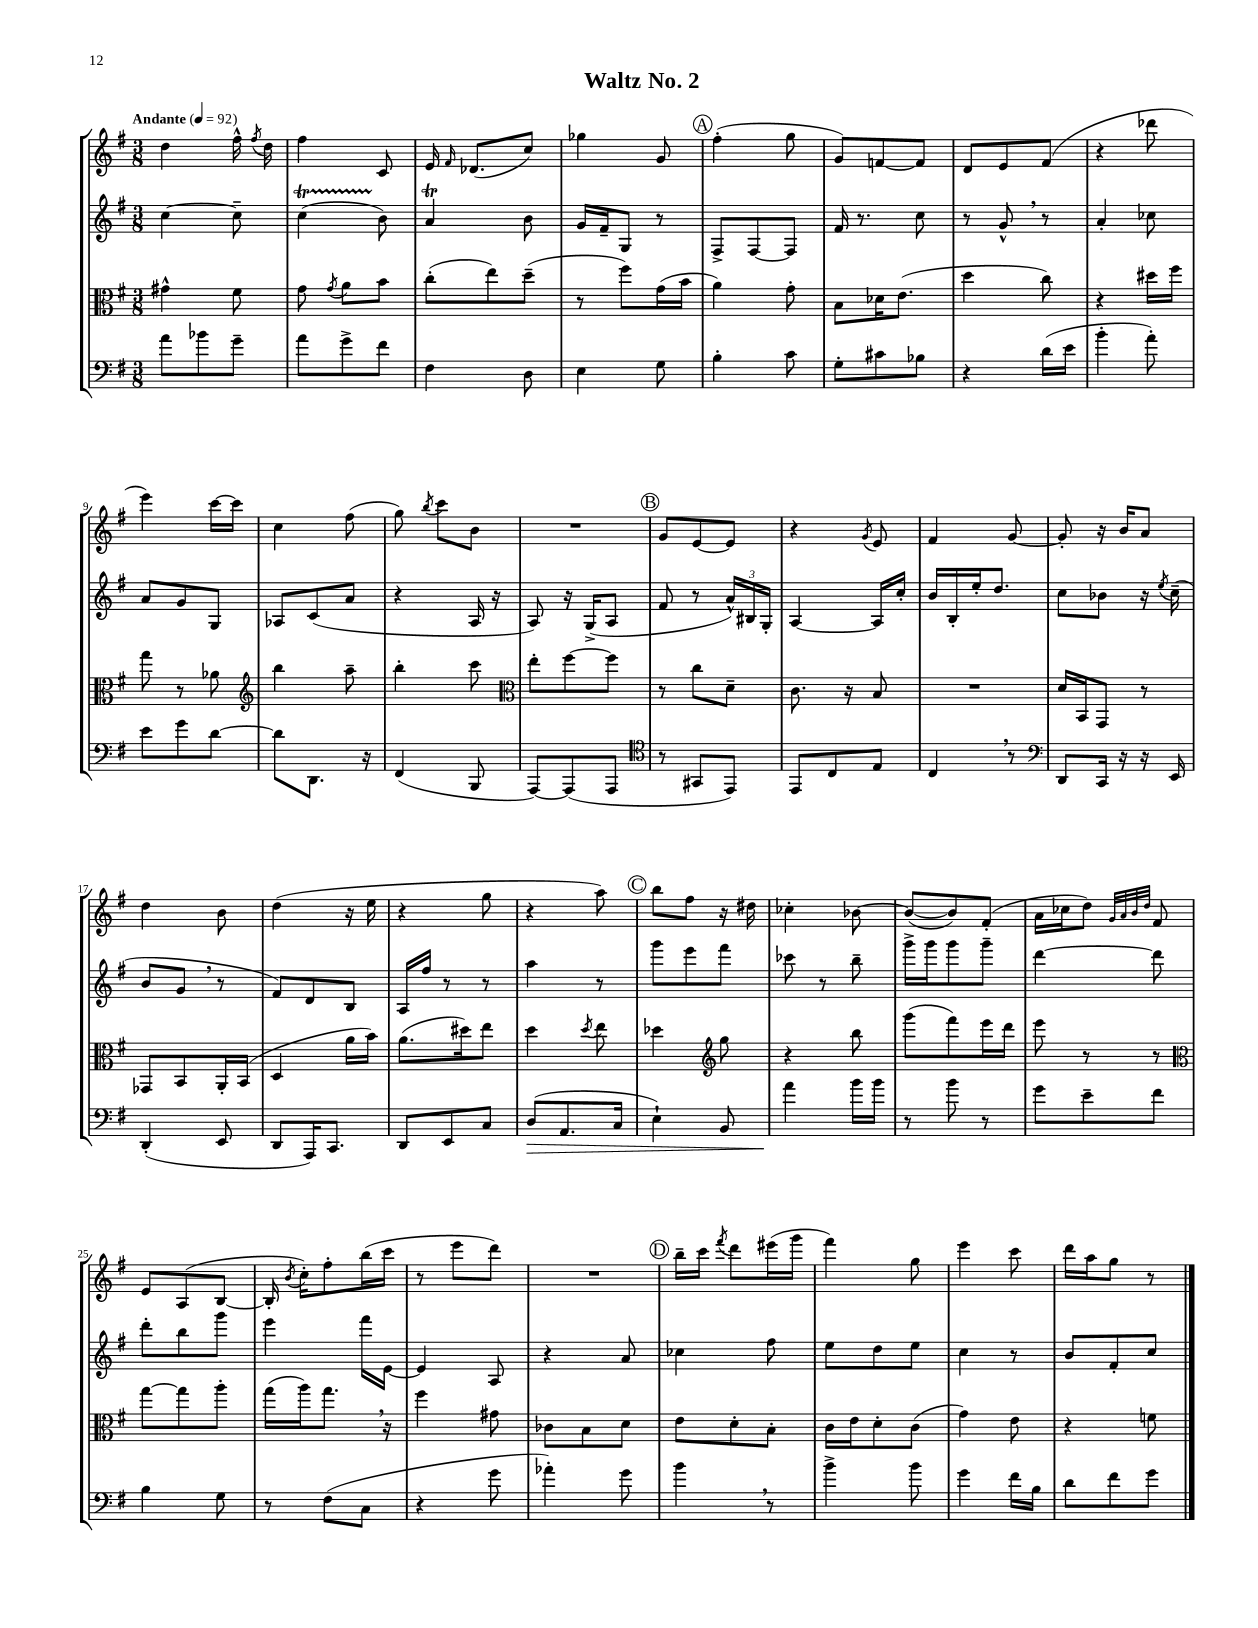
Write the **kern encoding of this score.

**kern	**dynam	**kern	**kern	**kern
*part4	*part4	*part3	*part2	*part1
*staff4	*staff4	*staff3	*staff2	*staff1
*clefF4	*	*clefC3	*clefG2	*clefG2
*k[f#]	*	*k[f#]	*k[f#]	*k[f#]
*M3/8	*	*M3/8	*M3/8	*M3/8
*MM92	*	*MM92	*MM92	*MM92
=1	=1	=1	=1	=1
!	!	!	!	!LO:TX:a:B:t=Andante
8a\L	.	4g#X^^\	[4cc\	4dd\
8b-X\	.	.	.	.
8g~\J	.	8f#\	8cc~\]	16ff#^^\
.	.	.	.	8qff#/
.	.	.	.	16dd\
=2	=2	=2	=2	=2
8a\L	.	8g\	(4ccT\	4ff#\
.	.	8qg/	.	.
8g^\	.	8a\L	.	.
8f#\J	.	8b\J	8b\)	8c/
=3	=3	=3	=3	=3
4F#\	.	(8cc'\L	4aT/	16e/
.	.	.	.	16qqf#/
.	.	.	.	(8.d-X/L
.	.	8ee\)	.	.
8D\	.	(8dd~\J	8b\	8cc/J)
=4	=4	=4	=4	=4
4E\	.	8r	16g/LL	4gg-X\
.	.	.	16f#~/J	.
.	.	8ff#\L)	8G/J	.
8G\	.	(16g\L	8r	8g/
.	.	16b\JJ	.	.
!!LO:REH:place=s1:t=A
=5	=5	=5	=5	=5
4B'\	.	4a\)	8F#^/L	(4ff#'\
.	.	.	[8F#/	.
8c\	.	8g'\	8F#/J]	8gg\
=6	=6	=6	=6	=6
8G'\L	.	8B\L	16f#/	8g/L)
.	.	.	8.r	.
8c#X\	.	16d-X\K	.	[8fn/
.	.	(8.e\J	.	.
8B-X\J	.	.	8cc\	8f/J]
=7	=7	=7	=7	=7
4r	.	4dd\	8r	8d/L
.	.	.	8g^^,/	8e/
(16d\LL	.	8cc\)	8r	(8f#/J
16e\JJ	.	.	.	.
=8	=8	=8	=8	=8
4b'\	.	4r	4a'/	4r
8a'\)	.	16dd#X\LL	8cc-X\	8ddd-X\
.	.	16ff#\JJ	.	.
!!LO:LB:g=z
=9	=9	=9	=9	=9
8e\L	.	8gg\	8a/L	4eee\)
8g\	.	8r	8g/	.
[8d\J	.	8a-X\	8G/J	[16ccc\LL
.	.	.	.	16ccc\JJ]
=10	=10	=10	=10	=10
*	*	*clefG2	*	*
8d\L]	.	4bb\	8A-X/L	4cc\
8.DD\J	.	.	(8c/	.
.	.	8aa~\	8a/J	(8ff#\
16r	.	.	.	.
=11	=11	=11	=11	=11
(4FF#/	.	4bb'\	4r	8gg\)
.	.	.	.	8qbb/
.	.	.	.	8ccc\L
8BBB/	.	8ccc\	16A/	8b\J
.	.	.	16r	.
=12	=12	=12	=12	=12
*	*	*clefC3	*	*
[8AAA/L)	.	8ee'\L	8A/)	4.r
(8AAA/]	.	[8ff#\	16r	.
.	.	.	(16G^/KL	.
8AAA/J	.	8ff#\J]	8A/J	.
!!LO:REH:place=s1:t=B
=13	=13	=13	=13	=13
*clefC4	*	*	*	*
8r	.	8r	8f#/	8g/L
8GG#X/L	.	8cc\L	8r	[8e/
8EE/J)	.	8d~\J	24a^^/LL)	8e/J]
.	.	.	24B#X/	.
.	.	.	24G'/JJ	.
=14	=14	=14	=14	=14
8EE/L	.	8.c\	[4A/	4r
8C/	.	.	.	.
.	.	16r	.	.
.	.	.	.	8qg/
8E/J	.	8B/	16A/LL]	8e/
.	.	.	16cc'/JJ	.
=15	=15	=15	=15	=15
4C,/	.	4.r	16b/LL	4f#/
.	.	.	16B'/	.
.	.	.	16ee'/J	.
.	.	.	8.dd/J	.
8r	.	.	.	[8g/
=16	=16	=16	=16	=16
*clefF4	*	*	*	*
8DD/L	.	16d/LL	8cc\L	8g'/]
.	.	16BB/J	.	.
16CC/Jk	.	8GG/J	8b-X\J	16r
16r	.	.	.	16b/KL
16r	.	8r	16r	8a/J
.	.	.	8qee/	.
16EE/	.	.	(16cc~\	.
!!LO:LB:g=z
=17	=17	=17	=17	=17
(4DD'/	.	8GG-X/L	8b/L	4dd\
.	.	8BB/	8g,/J	.
8EE/	.	16AA'/L	8r	8b\
.	.	(16BB/JJ	.	.
=18	=18	=18	=18	=18
8DD/L	.	4D/	8f#/L)	(4dd\
16AAA/K)	.	.	8d/	.
8.CC/J	.	.	.	.
.	.	16a\LL	8B/J	16r
.	.	16b\JJ)	.	16ee\
=19	=19	=19	=19	=19
8DD/L	.	(8.a\L	16A/LL	4r
.	.	.	16ff#/JJ	.
8EE/	.	.	8r	.
.	.	16dd#X\k)	.	.
8C/J	.	8ee\J	8r	8gg\
=20	=20	=20	=20	=20
!	!LO:HP:b	!	!	!
(8D/L	>	4dd\	4aa\	4r
8.AA/	.	.	.	.
.	.	8qdd/	.	.
.	.	8ee\	8r	8aa\)
16C/Jk	.	.	.	.
!!LO:REH:place=s1:t=C
=21	=21	=21	=21	=21
4E`\)	.	4dd-X\	8ggg\L	8bb\L
.	.	.	8eee\	8ff#\J
*	*	*clefG2	*	*
8BB/	.	8gg\	8fff#\J	16r
.	.	.	.	16dd#X\
=22	=22	=22	=22	=22
4a\	.	4r	8ccc-X\	4cc-X'\
.	.	.	8r	.
16b\LL	]	8bb\	8bb~\	[8b-X\
16b\JJ	.	.	.	.
=23	=23	=23	=23	=23
8r	.	(8ggg\L	16ggg^\LL	(8b-/L_
.	.	.	16ggg\J	.
8b\	.	8fff#\)	8ggg\	8b-/])
8r	.	16eee\L	8ggg~\J	(8f#'/J
.	.	16ddd\JJ	.	.
=24	=24	=24	=24	=24
8g\L	.	8eee\	[4ddd\	16a\LL
.	.	.	.	16cc-X\J
8e~\	.	8r	.	8dd\J)
.	.	.	.	32qqg/LLL
.	.	.	.	32qqa/
.	.	.	.	32qqb/
.	.	.	.	32qqdd/JJJ
8f#\J	.	8r	8ddd\]	8f#/
!!LO:LB:g=z
=25	=25	=25	=25	=25
*	*	*clefC3	*	*
4B\	.	[8gg\L	8ddd'\L	8e/L
.	.	8gg\]	8bb\	(8A/
8G\	.	8aa'\J	8ggg\J	[8B/J
=26	=26	=26	=26	=26
8r	.	(16gg\LL	4eee\	16B'/]
.	.	.	.	8qb/
.	.	16aa\J)	.	16cc'\KL)
(8F#\L	.	8.gg,\J	.	8ff#'\
8C\J	.	.	16fff#\LL	(16bb\L
.	.	16r	[16e\JJ	16ccc\JJ
=27	=27	=27	=27	=27
4r	.	4ff#\	4e/]	8r
.	.	.	.	8eee\L
8g\	.	8g#X\	8A/	8ddd\J)
=28	=28	=28	=28	=28
4a-X'\)	.	8c-X\L	4r	4.r
.	.	8B\	.	.
8g\	.	8d\J	8a/	.
!!LO:REH:place=s1:t=D
=29	=29	=29	=29	=29
4b,\	.	8e\L	4cc-X\	16bb~\LL
.	.	.	.	16ccc\JJ
.	.	.	.	8qfff#/
.	.	8d'\	.	8ddd\L
8r	.	8B'\J	8ff#\	(16eee#X\L
.	.	.	.	16ggg\JJ
=30	=30	=30	=30	=30
4b^\	.	16c\LL	8ee\L	4fff#\)
.	.	16e\J	.	.
.	.	8d'\	8dd\	.
8b\	.	(8c\J	8ee\J	8gg\
=31	=31	=31	=31	=31
4g\	.	4g\)	4cc\	4eee\
16f#\LL	.	8e\	8r	8ccc\
16B\JJ	.	.	.	.
=32	=32	=32	=32	=32
8d\L	.	4r	8b/L	16ddd\LL
.	.	.	.	16aa\J
8f#\	.	.	8f#'/	8gg\J
8g\J	.	8fn\	8cc/J	8r
==	==	==	==	==
*-	*-	*-	*-	*-
